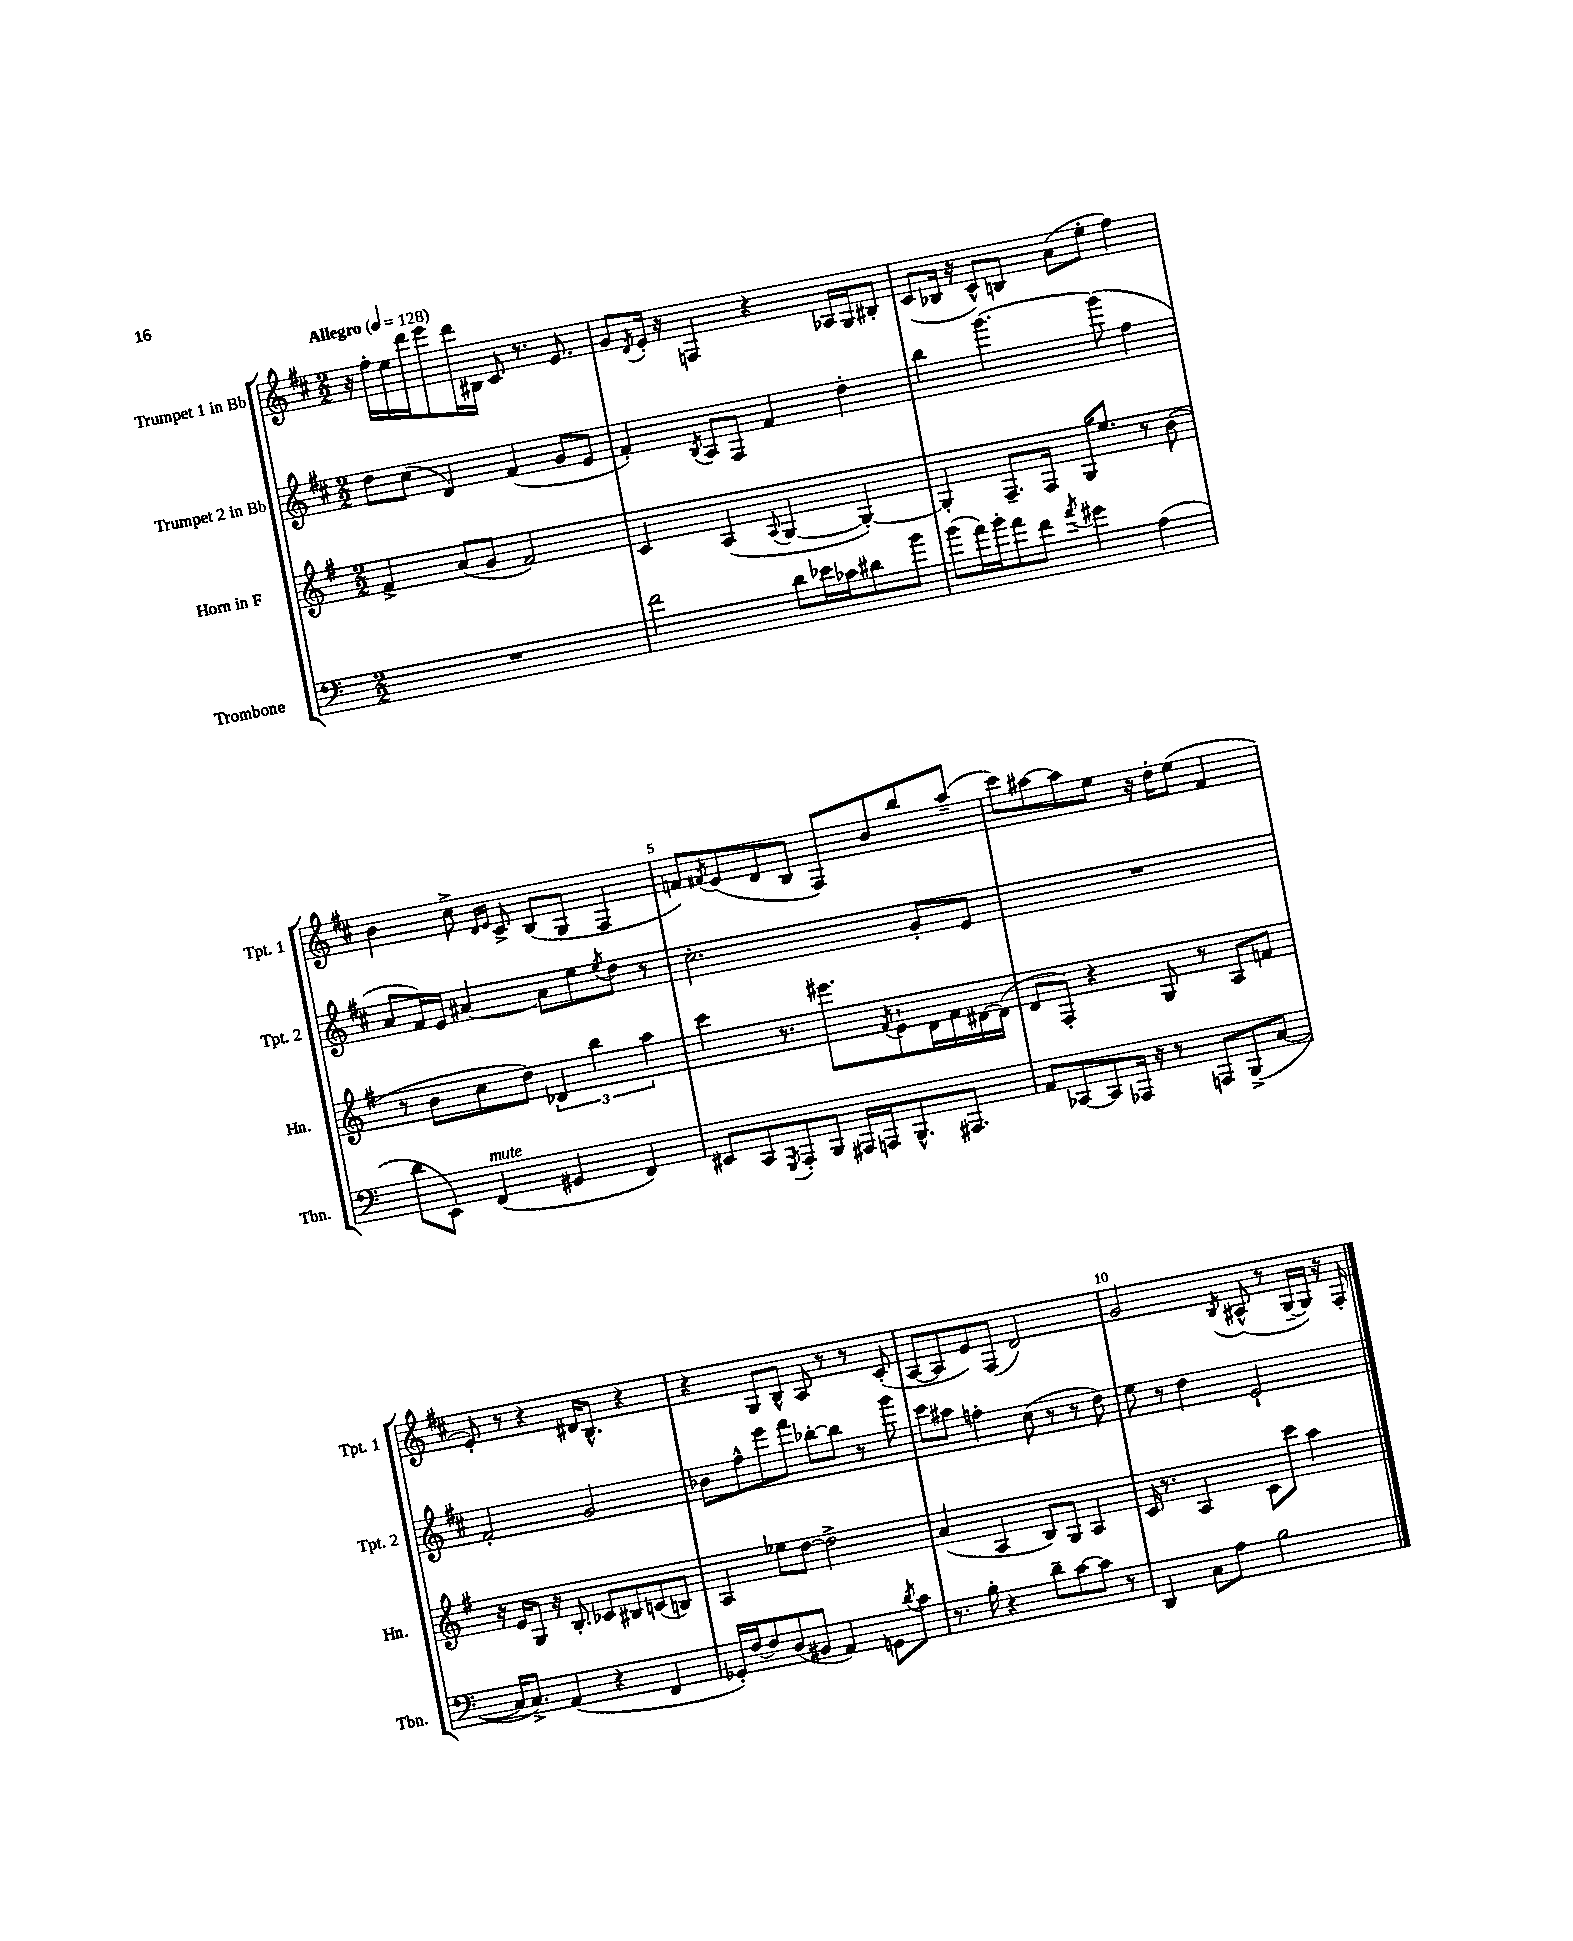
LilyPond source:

<<
\new StaffGroup <<
\new Staff = "s0" \with { instrumentName = "Trumpet 1 in Bb" shortInstrumentName = "Tpt. 1" } {
    \clef treble \key d \major \numericTimeSignature \time 2/2 \tempo "Allegro" 4 = 128
    r16 fis''16-. e''16 d'''16 e'''8 d'''16 bis16 cis'8 r8. e'8. |
    g'8 \acciaccatura { d'8 } e'16-. r16 f4 r4 aes16 g16 bis8-. |
    cis'8( bes16 r16 cis'8-^) b8 a'8( e''8-. fis''4) |
    b'4 cis''8-> \grace { d'16 e'16 } cis'8-> b8( g8 fis4 |
    f'8) \acciaccatura { fis'8 } e'8( d'8 b8 fis8) b'8 b''8 a''8--( |
    cis'''8) ais''8~ ais''8 e''8 r16 d''16-. e''8( fis'4 |
    e'8-.) r8 r4 dis'16 b8.-^ r4 |
    r4 g8 b8-^ a8 r8 r8 cis'8-.( |
    a8~ a8 e'8) fis8( d'2) |
    g'2 \acciaccatura { b8 } ais8-^( r8 g16~-- g16) r16 fis16-. \bar "|." |
}
\new Staff = "s1" \with { instrumentName = "Trumpet 2 in Bb" shortInstrumentName = "Tpt. 2" } {
    \clef treble \key d \major \numericTimeSignature \time 2/2
    d''8 cis''8( d'4) fis'4( g'8 e'8 |
    fis'4-.) \acciaccatura { b8 } a8 fis8 fis'4 d''4-. |
    b''4 g'''4.~ g'''8( fis''4 |
    a'8 fis'16) e'16 ais'4~ ais'8 e''8 \acciaccatura { e''8 } d''8 r8 |
    cis''2.-. g'8-. e'8 |
    R1 |
    fis'2-. g'2 |
    bes'8 fis''8-^ e'''8 fis'''8 bes''8~-. bes''8 r8 g'''8 |
    cis'''8 ais''8 f''4-. cis''8( r8 r8 d''8) |
    e''8 r8 d''4 e'2-! \bar "|." |
}
\new Staff = "s2" \with { instrumentName = "Horn in F" shortInstrumentName = "Hn." } {
    \clef treble \key g \major \numericTimeSignature \time 2/2
    fis'4-> a'8( g'8 fis'2) |
    c'4 a4( \appoggiatura { a8 } g4~ g4~-.) |
    g4-. fis8.-- fis16 g16 e''8. r8 b'8( |
    r8 b'8 c''8 d''8) \tuplet 3/2 { des'4 b''4 a''4 } |
    c'''4 r8. eis'''8. \acciaccatura { fis'8 } e'8-! d'16 fis'16 dis'16~ dis'16( |
    d'8 fis8-.) r4 g8 r8 a8 f'8 |
    r16 e'16 g8 r16 b8.-. ces'8 bis8 c'8( b8) |
    a4 ees''8 d''8~ d''2-> |
    a'4( a4 b8) g8 a4 |
    c'16 r8. a4 c'8 c'''8 a''4 \bar "|." |
}
\new Staff = "s3" \with { instrumentName = "Trombone" shortInstrumentName = "Tbn." } {
    \clef bass \key c \major \numericTimeSignature \time 2/2
    R1 |
    f'2 d'8 ees'16 ces'16 dis'8 b'8 |
    b'8( a'16) b'16-. a'8 f'8 \acciaccatura { a'8 } gis'4 a4( |
    d'8 e,8) f,4^\markup { \italic "mute" }( gis,4 f,4) |
    eis,8 c,8 \acciaccatura { g,,8 } a,,8-. b,,8 ais,,16 a,,16 b,,8.-^ ais,,8. |
    a,8 ces,8~ ces,8 aes,,16 r16 r8 a,,8 b,,8->( c8~ |
    c16 c8.->) a,4( r4 f,4 |
    ges,16-.) f16~ f8 d8( bis,8 a,4) g,8 \acciaccatura { d'8 } c'8 |
    r8. b16-. r4 d'8-- c'8~ c'8 r8 |
    d,4 c8 a8 b2 \bar "|." |
}
>>
>>
\layout { \context { \Score \override BarNumber.break-visibility = ##(#f #t #t) barNumberVisibility = #(every-nth-bar-number-visible 5) } }
